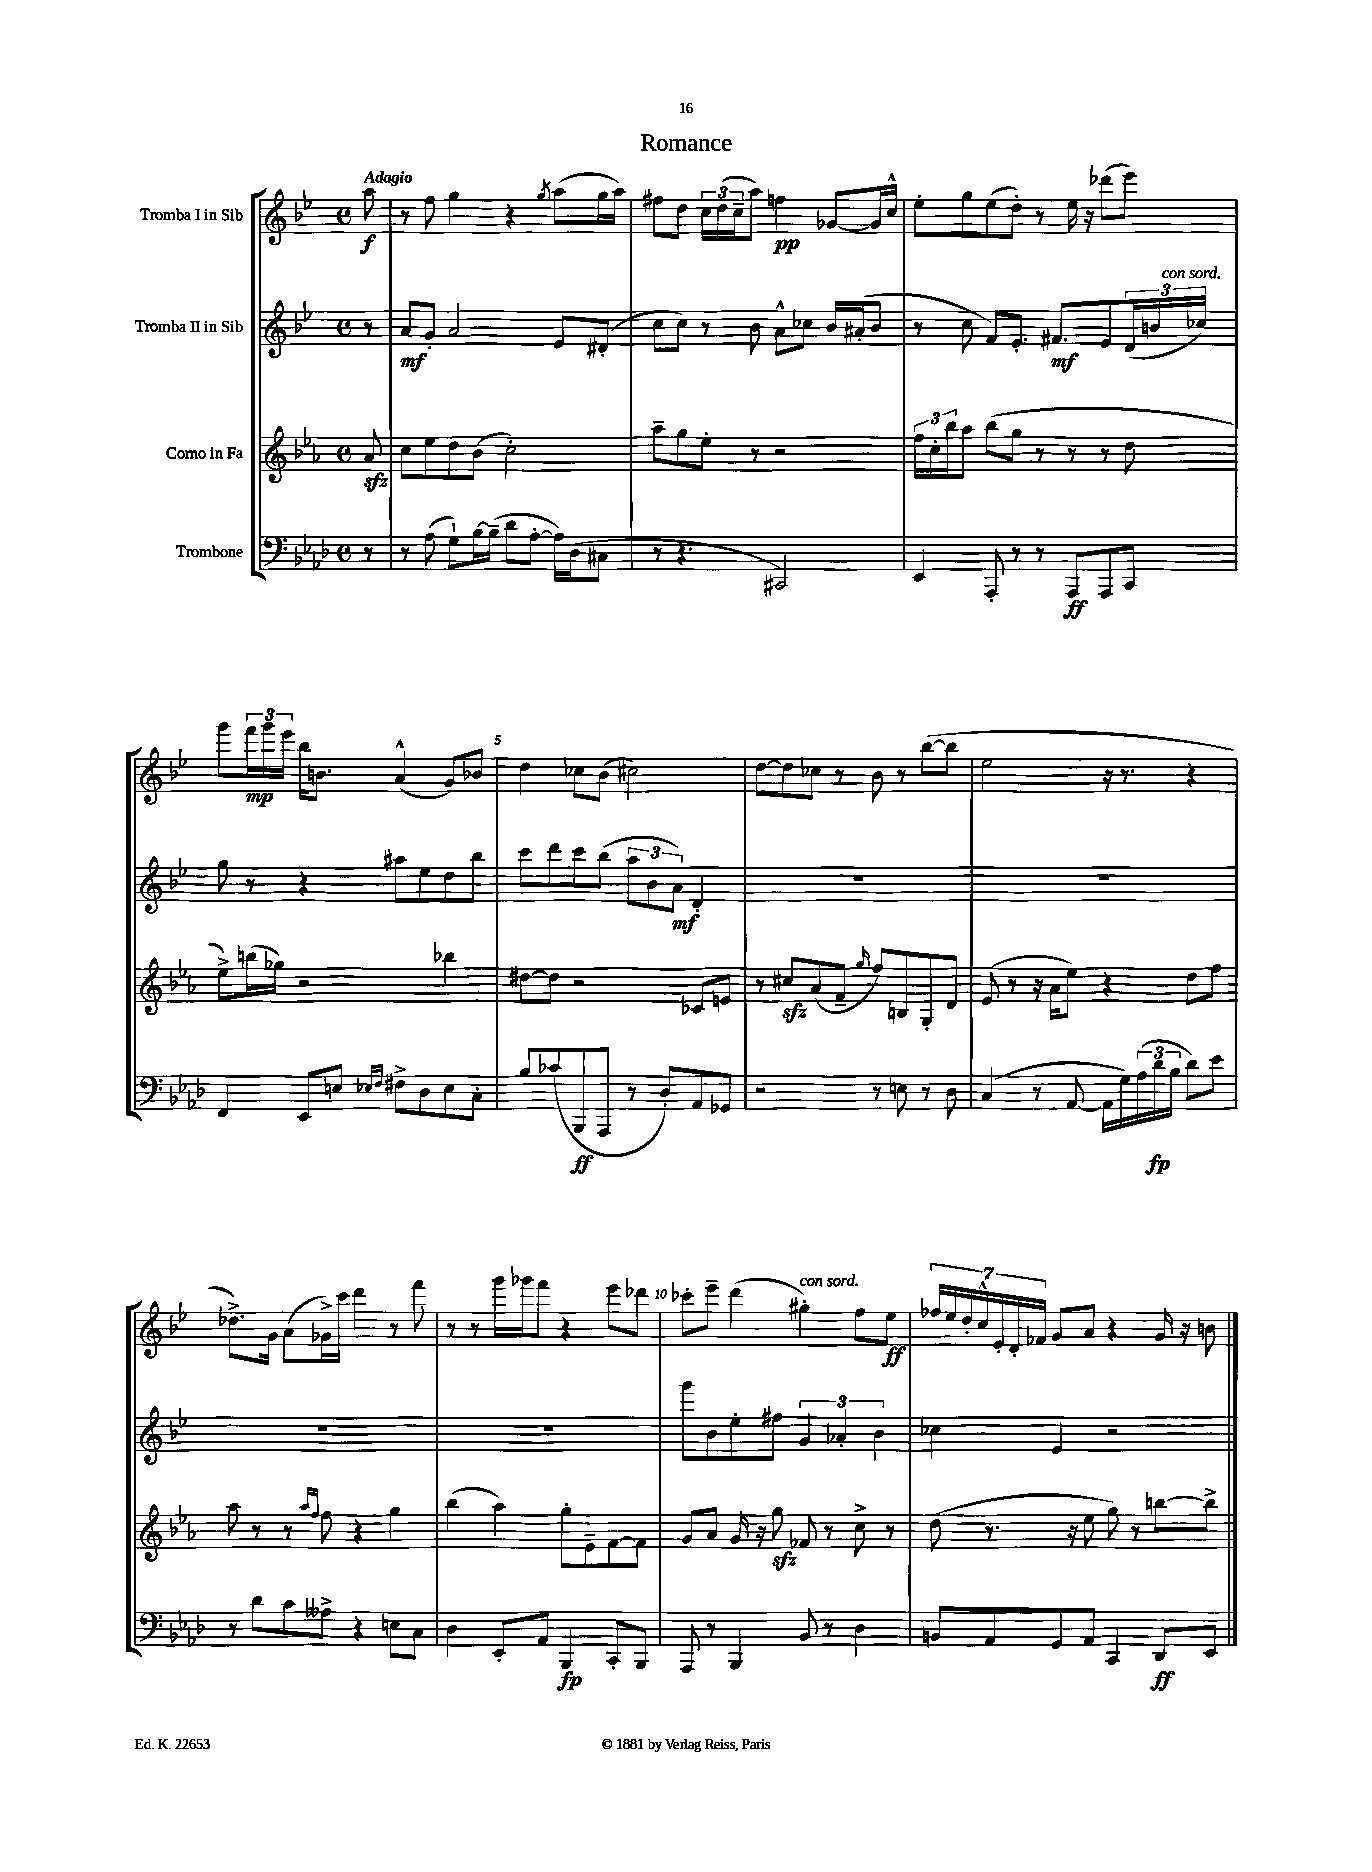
\header { title = "Romance" }
<<
\new StaffGroup <<
\new Staff = "s0" \with { instrumentName = "Tromba I in Sib" } {
    \clef treble \key bes \major \defaultTimeSignature \time 4/4 \partial 8 \tempo "Adagio"
    a''8\f |
    r8 f''8 g''4 r4 \acciaccatura { g''8 } a''8( g''16 a''16) |
    fis''8 d''8 \tuplet 3/2 { c''16 d''16( c''16-- } a''8) f''4\pp ges'8~ ges'16 c''16-^ |
    ees''8-. g''8 ees''8( d''8-.) r8 ees''16 r16 des'''8( ees'''8) |
    g'''8 \tuplet 3/2 { f'''16\mp g'''16 ees'''16 } bes''16 b'8. a'4-^( g'8) bes'8 |
    d''4 ces''8 bes'8( cis''2) |
    d''8~ d''8 ces''8 r8 bes'8 r8 bes''8~( bes''8 |
    ees''2 r16 r8. r4 |
    des''8.->) g'16 a'8( ges'16->) c'''16 d'''4 r8 f'''8 |
    r8 r8 g'''16 ges'''16 f'''8 r4 ees'''8 des'''8 |
    ces'''8-. ees'''8-- d'''4( gis''4-.^\markup { \italic "con sord." }) f''8 ees''8\ff |
    \tuplet 7/4 { fes''16 ees''16 d''16-. c''16-^ ees'16-. d'16-. fes'16 } g'8 a'8 r4 g'16 r16 b'8 \bar "|." |
}
\new Staff = "s1" \with { instrumentName = "Tromba II in Sib" } {
    \clef treble \key bes \major \defaultTimeSignature \time 4/4 \partial 8
    r8 |
    a'8\mf g'8-. a'2 ees'8 dis'8-.( |
    c''8 c''8) r8 bes'8 a'8-^ ces''8 bes'16 ais'16-.( bes'8 |
    r8 c''8 f'8) ees'8.-. fis'8.\mf ees'8 \tuplet 3/2 { d'16( b'16 ces''16^\markup { \italic "con sord." }) } |
    g''8 r8 r4 ais''8 ees''8 d''8 bes''8 |
    c'''8 d'''8 c'''8 bes''8( \tuplet 3/2 { a''8 bes'8 a'8\mf) } d'4-. |
    R1 |
    R1 |
    R1 |
    R1 |
    g'''8 bes'8 ees''8-. fis''8 \tuplet 3/2 { g'4 aes'4-. bes'4 } |
    ces''4 ees'4 r2 \bar "|." |
}
\new Staff = "s2" \with { instrumentName = "Corno in Fa" } {
    \clef treble \key ees \major \defaultTimeSignature \time 4/4 \partial 8
    aes'8\sfz |
    c''8 ees''8 d''8 bes'8( c''2-.) |
    aes''8-- g''8 ees''8-. r8 r2 |
    \tuplet 3/2 { f''16 c''16-. bes''16 } aes''8 bes''8( g''8 r8 r8 r8 d''8 |
    ees''8->) b''16( ges''16) r2 bes''4 |
    dis''8~ dis''8 r2 ces'8 e'8 |
    r8 cis''8\sfz aes'8( f'8-- \grace { g''16 } f''8) b8 g8-. d'8 |
    ees'8( r8 r16 aes'16 ees''8) r4 d''8 f''8 |
    aes''8 r8 r8 \grace { aes''16 f''16 } f''8 r4 g''4 |
    bes''4( aes''4) g''8-. ees'8-- f'8~ f'8 |
    g'8 aes'8 g'16 r16 g''8\sfz fes'8 r8 c''8-> r8 |
    d''8( r8. r16 ees''8 g''8) r8 b''8~ b''8-> \bar "|." |
}
\new Staff = "s3" \with { instrumentName = "Trombone" } {
    \clef bass \key aes \major \defaultTimeSignature \time 4/4 \partial 8
    r8 |
    r8 aes8( g8-!) bes16~ bes16--( des'8 aes8~-. aes16) des16( cis8 |
    r8 r4. cis,2) |
    ees,4 aes,,8-. r8 r8 aes,,8\ff aes,,8 c,8 |
    f,4 ees,8 e8 \grace { ees16 f16 } fis8-> des8 ees8 c8-. |
    bes8 ces'8( bes,,8\ff aes,,8 r8 des8-.) aes,8 ges,8 |
    r2 r8 e8 r8 des8 |
    c4( r8 aes,8~ aes,16 g16) \tuplet 3/2 { aes16( des'16\fp bes16 } des'8) ees'8 |
    r8 des'8 c'8 aeses8-> r4 e8 c8 |
    des4 ees,8-. aes,8 bes,,4\fp c,8-. bes,,8 |
    aes,,8 r8 bes,,4 bes,8 r8 des4 |
    b,8 aes,8 g,8 aes,8 c,4 des,8\ff ees,8 \bar "|." |
}
>>
>>
\layout { \context { \Score \override BarNumber.break-visibility = ##(#f #t #t) barNumberVisibility = #(every-nth-bar-number-visible 5) } }
